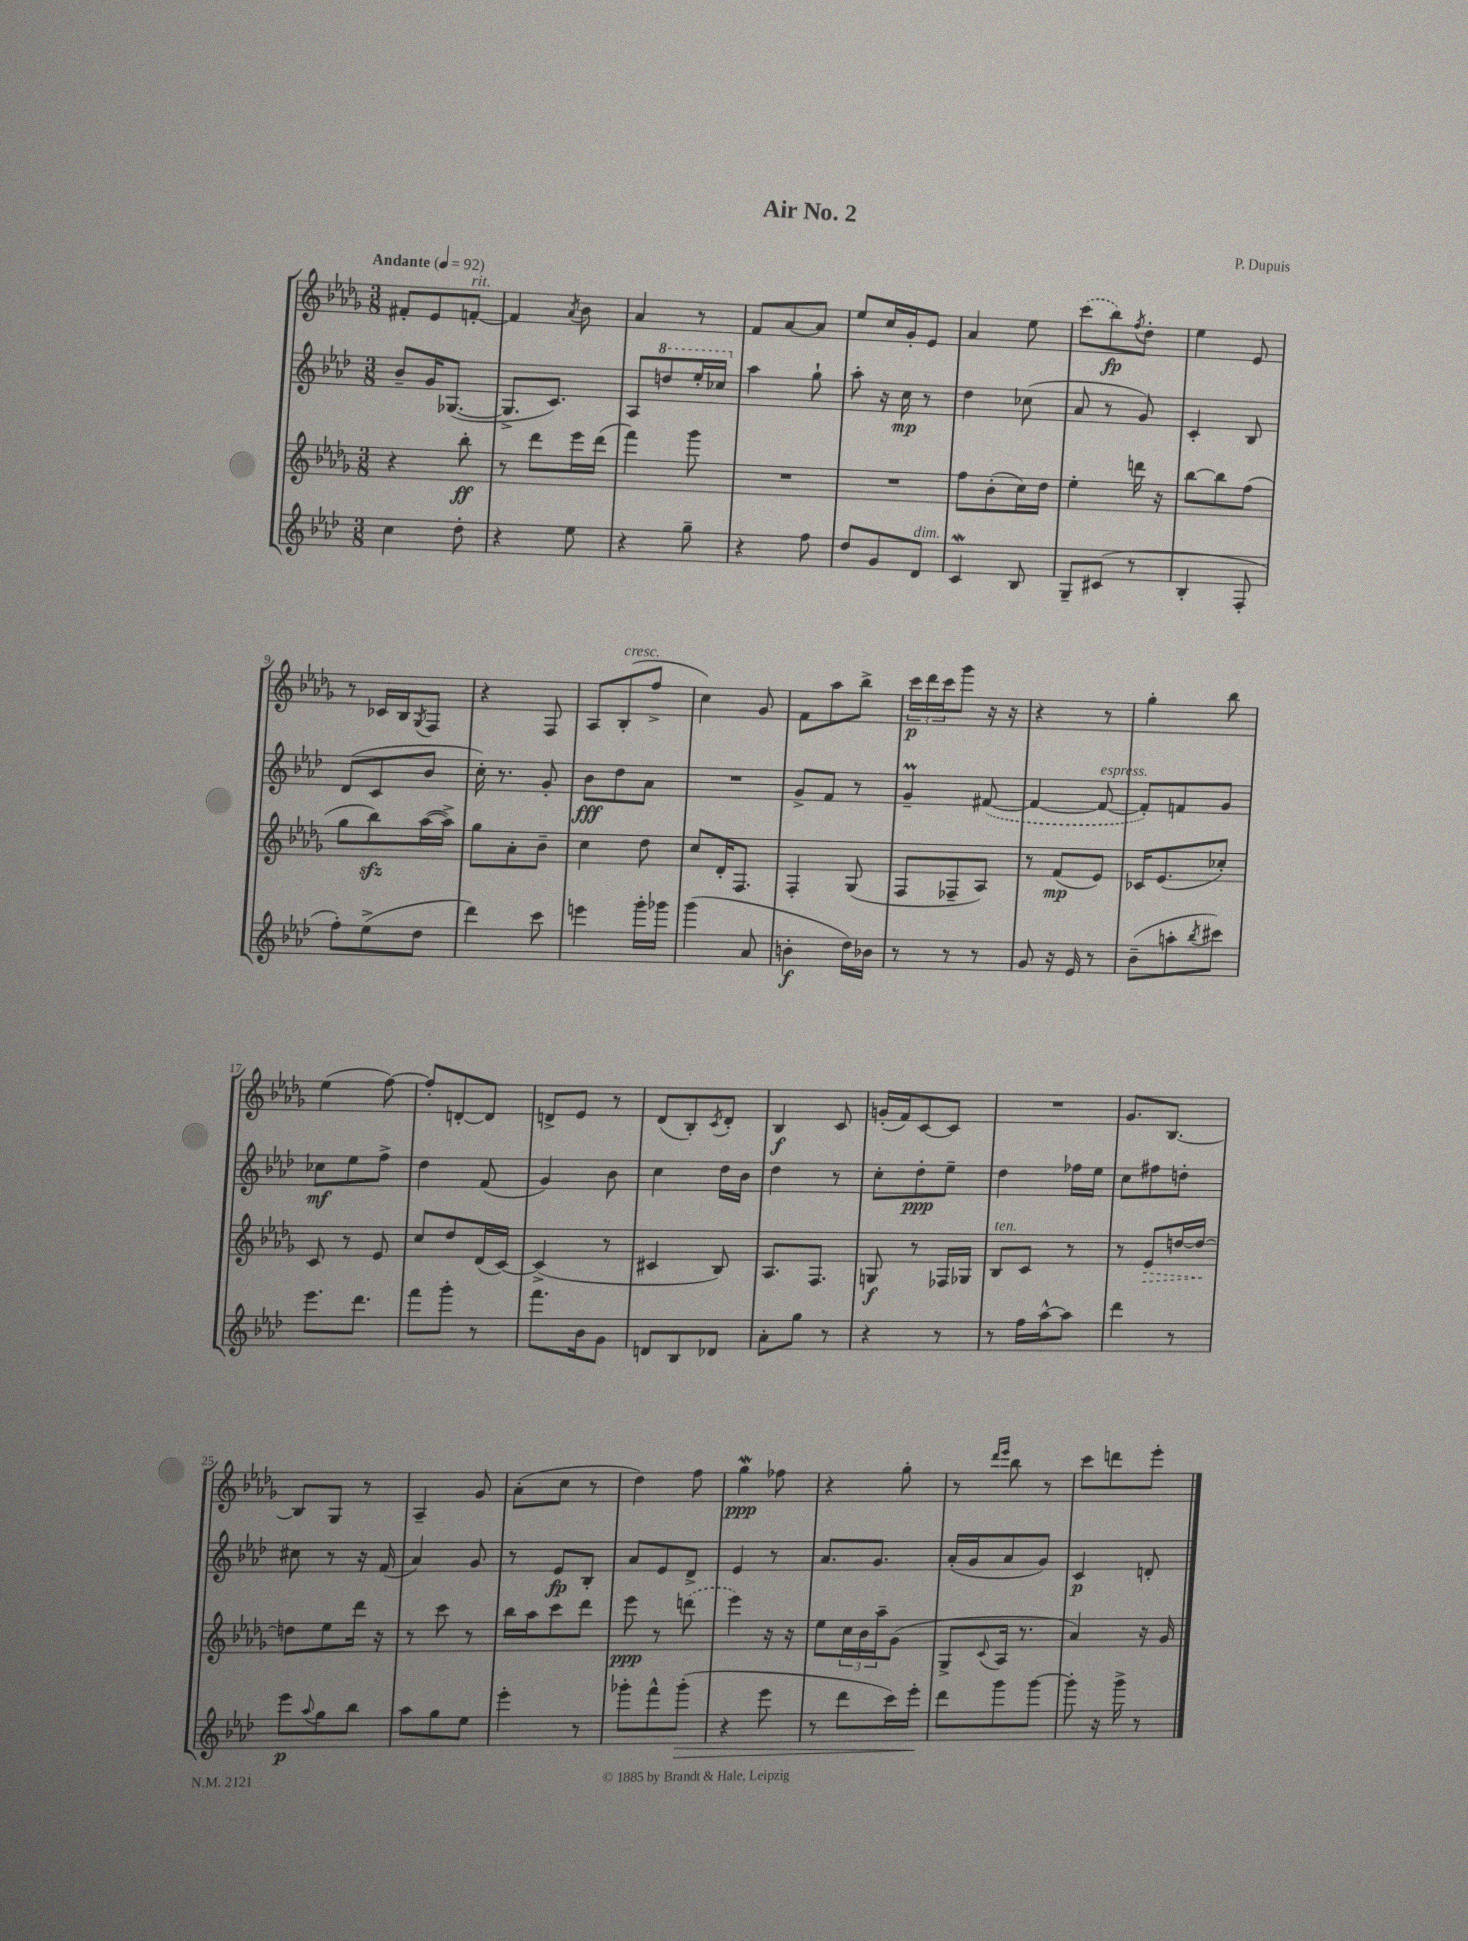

**kern	**kern	**kern	**kern
*staff4	*staff3	*staff2	*staff1
*clefG2	*clefG2	*clefG2	*clefG2
*k[b-e-a-d-]	*k[b-e-a-d-g-]	*k[b-e-a-d-]	*k[b-e-a-d-g-]
*M3/8	*M3/8	*M3/8	*M3/8
*MM92	*MM92	*MM92	*MM92
4cc	4r	8b-~	8f#'
.	.	16g	8e-
.	.	([8.G-	.
8dd-'	8bb-'	.	[8f'
=	=	=	=
4r	8r	8.G-^]	4f]
.	8ddd-	.	.
.	.	8.c)	.
.	.	.	8qa-
8ee-	16eee-	.	8b-
.	(16ddd-	.	.
=	=	=	=
4r	4fff)	8A-	4a-
.	.	8ddd	.
8gg~	8ggg-	16eee-'	8r
.	.	16ccc-	.
=	=	=	=
4r	4.r	4aa-	8f
.	.	.	[8a-
8ff	.	8gg`	8a-]
=	=	=	=
8dd-	4.r	8aa-'	8ee-
8g	.	16r	16cc
.	.	16cc	16g-'
8d-	.	8r	8e-
=	=	=	=
4c	8ff	4dd-	4a-
.	(8b-'	.	.
8B-	16cc)	(8cc-	8ee-
.	16dd-	.	.
=	=	=	=
8G~	4ee-'	8a-	(8ccc
(8c#	.	8r	8bb-)
.	.	.	8qff
8r	16ddd	8g)	8dd-'
.	16r	.	.
=	=	=	=
4B-'	[8bb-	4c'	4ee-
.	8bb-]	.	.
8F'	(8ff	8B-	8e-
=	=	=	=
8ff')	8gg-	(8d-	8r
(8ee-^	8bb-)	8c	16c-
.	.	.	16B-
.	.	.	8qG-
8dd-	([16aa-	8b-	8F
.	16aa-^])	.	.
=	=	=	=
4ddd-)	8gg-	16cc')	4r
.	.	8.r	.
.	8a-'	.	.
8ccc	8b-~	8g'	8F
=	=	=	=
4eee	4cc	8b-	8A-
.	.	8dd-	(8B-'
16ggg'	8dd-	8a-	8ff^
16ggg-	.	.	.
=	=	=	=
(4ggg	8cc	4.r	4cc)
.	16d-'	.	.
.	8.F	.	.
8a-	.	.	8g-
=	=	=	=
4b'	4F'	8g^	8f
.	.	8f	8aa-
16dd-)	(8G-	8r	8bb-^
16b-	.	.	.
=	=	=	=
8r	8F	4g~	24ccc
.	.	.	24ddd-
.	.	.	24ccc
8r	8F-~	.	8ggg-
8r	8A-)	([8f#	16r
.	.	.	16r
=	=	=	=
8g	8r	4f#_	4r
16r	(8f	.	.
16e-	.	.	.
8r	8e-)	8f#_	8r
=	=	=	=
(8b-~	16c-	8f#'])	4gg-'
.	(8.e-	.	.
8aa'	.	8f	.
8qbb-	.	.	.
8ccc#)	8cc-')	8g	8bb-
=	=	=	=
8.eee-	8c	8cc-	(4ee-
.	8r	8ee-	.
8.ddd-	.	.	.
.	8e-	8ff^	[8ff)
=	=	=	=
8fff	8cc	4dd-	8ff']
8ggg'	8dd-	.	[8d'
8r	(16d-	(8f	8d]
.	[16c)	.	.
=	=	=	=
8.fff	(4c^]	4g)	8d^
.	.	.	8e-
16b-	.	.	.
8g	8r	8b-	8r
=	=	=	=
8d	4c#	4cc	(8d-
8B-	.	.	8B-')
.	.	.	8qc
8d-	8B-)	16dd-	8d-'
.	.	16b-	.
=	=	=	=
8a-'	8.A-	4dd-	4B-
8gg	.	.	.
.	8.F	.	.
8r	.	8r	8c
=	=	=	=
4r	8G	8cc'	(16g'
.	.	.	16f)
.	8r	8dd-'	[8c
8r	16F-	8ee-~	8c]
.	16G-	.	.
=	=	=	=
8r	8B-	4dd-	4.r
16ff	8c	.	.
[16aa-^^	.	.	.
8aa-]	8r	16ff-	.
.	.	16ee-	.
=	=	=	=
4ddd-	8r	8cc	8.g-
.	8e-	8ff#	.
.	.	.	[8.B-
8r	[16dd	8dd'	.
.	16dd_	.	.
=	=	=	=
8eee-	8dd]	8cc#	8B-]
8qqaa-	.	.	.
8gg	8ee-	8r	8G-
8bb-	16ddd-	16r	8r
.	16r	(16f	.
=	=	=	=
8aa-	8r	4a-)	4A-~
8gg	8ccc	.	.
8ee-	8r	8g	8g-
=	=	=	=
4eee-'	16bb-	8r	(8a-'
.	16aa-	.	.
.	8ccc	8e-	8cc
8r	8ddd-	8B-'	8r
=	=	=	=
8ggg-'	8eee-	8a-	4dd-)
8fff^^	8r	8e-	.
(8ggg-'	(8ddd	8d-^	8ff
=	=	=	=
4r	4eee-)	4e-	4gg-
8eee-	16r	8r	8ff-
.	16r	.	.
=	=	=	=
8r	8ee-	8.a-	4r
8ddd-	24cc	.	.
.	24b-	.	.
.	.	8.g	.
.	24aa-~	.	.
16ccc)	(8g-	.	8gg-'
16eee-'	.	.	.
=	=	=	=
8ddd-	8G-^	(16a-'	8r
.	.	16g	.
.	.	.	16qqddd-
.	8qqc	.	16qqeee-
8ggg	16A-	8a-	8bb-
.	8.r	.	.
[8ggg	.	8g)	8r
=	=	=	=
8ggg']	4a-)	4c	8ccc
16r	.	.	8ddd
16ggg^	.	.	.
8r	16r	8d'	8eee-'
.	16g-	.	.
==	==	==	==
*-	*-	*-	*-
